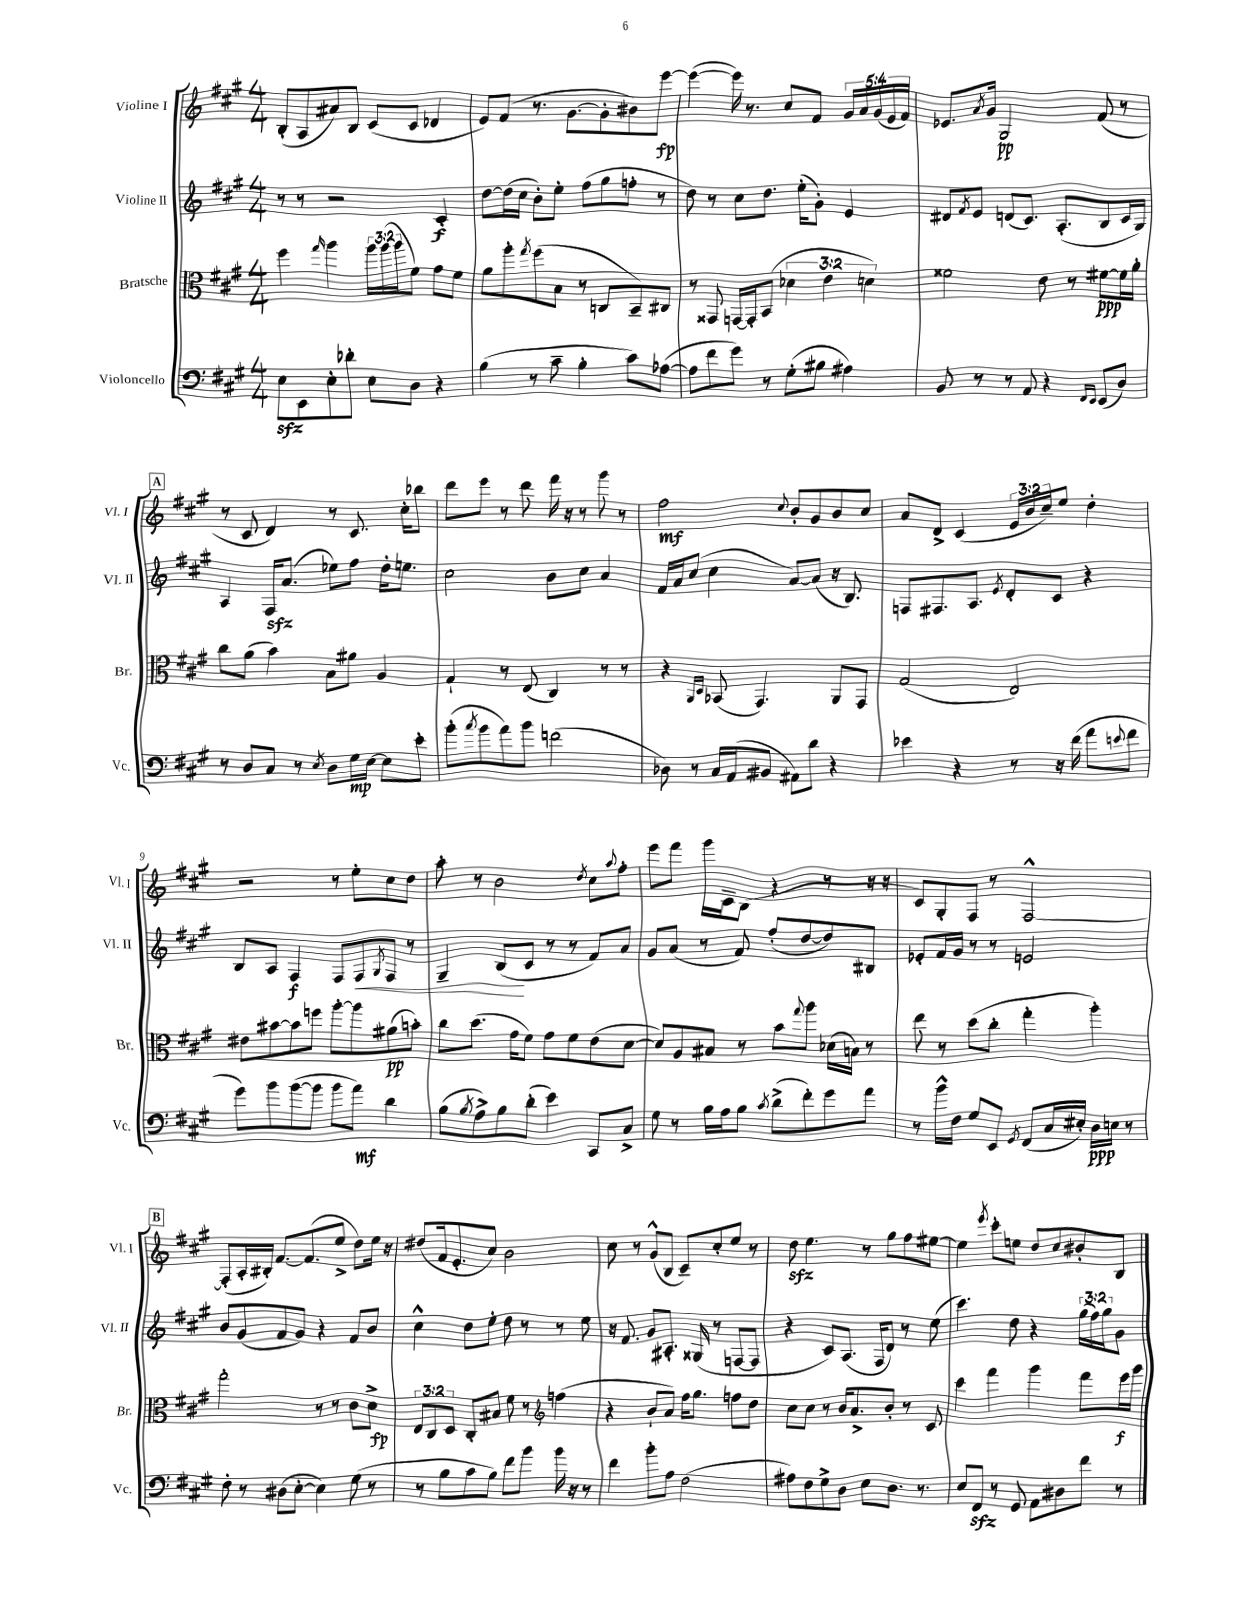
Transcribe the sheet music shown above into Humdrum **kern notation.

**kern	**kern	**kern	**kern
*staff4	*staff3	*staff2	*staff1
*clefF4	*clefC3	*clefG2	*clefG2
*k[f#c#g#]	*k[f#c#g#]	*k[f#c#g#]	*k[f#c#g#]
*M4/4	*M4/4	*M4/4	*M4/4
8E\L	4ff#\	8r	(8B'/L
8EE\	.	8r	8A/
.	16qqgg#/	.	.
8E'\	4aa\	2r	8a#/)
8d-'\J	.	.	8B/J
8E\L	24aa\LL	.	(8c#/L
.	(24aa\	.	.
.	24aa\J	.	.
8D\J	8f#\J)	.	8c#/J
4r	8g#\L	4c#'/	4d-/
.	8f#\J	.	.
=	=	=	=
(4B\	8a\L	[8dd\L	8e/L)
.	8aa'\	(16dd\]L	(8f#/J
.	.	16cc#\JJ	.
.	8qgg#/	.	.
8r	(8ff#\	8b'\L)	8.r
8c#~\	8B\J	8ee'\J	.
.	.	.	[8.g#\L
4B'\	8r	(8ff#\L	.
.	8C/L	8gg#\	8g#'\]
8c#\L)	8BB~/)	8ff'\J	8b#\)
([8A-\J	8C#/J	8r	[8eee\J
=	=	=	=
8A-\]L	8r	8dd\)	(4eee\_
8f#\	8GG##/	8r	.
8g#\J)	[16GG/LL	8cc#\L	16eee\])
.	16GG'/]J	.	8.r
8r	(8BB/J	8.dd\J	.
(8G#'\L	6d-\	.	8cc#/L
.	.	(16ee'\LK	.
8B#\J	.	8g#'\J)	8f#/J
.	6e\	.	.
4A#\)	.	4e/	20g#/LL
.	.	.	20a/
.	6d\)	.	.
.	.	.	(20g#/
.	.	.	20e/
.	.	.	20f#/JJ)
=	=	=	=
8BB/	2f##\	8d#/L	8.e-/L
.	.	8qf#/	.
8r	.	8e/J	.
.	.	.	8qa/
.	.	.	16g#/Jk
8r	.	(8d/L	2G#/
8AA/	.	8.c#/J)	.
4r	8e\	.	.
.	.	(8.A'/L	.
.	8r	.	.
16qqFF#/LL	.	.	.
16qqEE/JJ	.	.	.
(8EE/L	[8f#\L	8B/	(8f#/
8D/J)	16f#\]L	16c#/L	8r
.	16a'\JJ	16G#/JJ)	.
=	=	=	=
8r	8cc#\L	4A/	8r
8D/L	(8a\J	.	8c#/
8C#/J	4b\)	16F#/LK	4d/)
.	.	(8.a/J	.
8r	.	.	.
8qE/	.	.	.
8D\L	8B\L	8ee-\L)	8r
16G#\L	8a#\J	8ff#\J	8.c#/
[16E\JJ	.	.	.
8E\]L	4A/	16dd'\LK	.
.	.	8.ee\J	16cc#'\LK
8e'\J	.	.	8bb-\J
=	=	=	=
(8b'\L	4G#`/	2cc#\	8ddd\L
8qcc#/	.	.	.
8b\	.	.	8eee\J
8a\)	8r	.	8r
8b\J	(8E/	.	8ddd\
(2f\	4C#/)	8b\L	16fff#\
.	.	.	16r
.	.	8cc#\J	8r
.	8r	4a/	8ggg#\
.	8r	.	8r
=	=	=	=
8D-\)	4r	16f#/LL	2ff#\
.	.	16a/J	.
8r	.	(8cc#/J	.
.	16qqAA/LL	.	.
.	16qqD/JJ	.	.
16C#/LL	(8BB-/	4cc#\	.
(16AA/J	.	.	.
8BB#/J	4.GG#/)	.	.
.	.	.	8qqcc#/
8AA#\L)	.	[8a/L)	8b'/L
8d\J	.	(8a/]J	8g#/
4r	8AA/L	16r	8b/
.	.	8.B/)	.
.	8GG#/J	.	8cc#/J
=	=	=	=
4e-\	(2G#/	8F/L	8a/L
.	.	8.F#/	8d^/J
4r	.	.	(4c#/
.	.	8.A/J	.
.	.	8qe/	.
8r	2E/)	8d'/L	24e/LL
.	.	.	24b/
.	.	.	24cc#~/J)
16r	.	8c#/J	8ee/J
(16f#\	.	.	.
8a\L	.	4r	4dd'\
8qqe/	.	.	.
8f#\J	.	.	.
=	=	=	=
8g#\L)	8e#\L	8B/L	2r
8b\	[8b#\	8A/J	.
([8b\	8b#\]	4F#/	.
8b\]J	8ff\J	.	.
8b\L	[8aa'\L	8F#/L	8r
8a\J)	8aa\]	8F#/	8ee'\L
.	.	8qG#/	.
4d\	(8a#\	8F#/J	8cc#\
.	8b'\J)	8r	8dd\J
=	=	=	=
(8B\L	8cc#\L	4G#~/	8aa'\
8qB/	.	.	.
8A^\)	(8.dd\J	.	8r
8B\	.	(8B/L	2b\
.	16g#\LK	.	.
(8d'\J	8f#\J)	8c#/J	.
4e\)	8g#\L	8r	.
.	8f#\	8r	.
.	.	.	8qdd/
8CC#/L	(8e\	8f#/L)	8cc#\L
.	.	.	8qqaa/
8C#^/J	[8d\J	8a/J	8ff#'\J
=	=	=	=
8G#\	8d/]L)	8g#/L	8eee\L
8r	8A/	(8a/J	8fff#\J
16B\LL	8B#/J	8r	16ggg#\LL
16A\J	.	.	16c#~\J
8B\J	8r	8f#/)	(8B\J
8qc#/	.	.	.
(8d^\L	8b\L	(8ff#'/L	4r
.	8qqgg#/	.	.
8f#'\)	8aa\J	[8dd/	.
8g#\	(16d-\LL	8dd/])	8r
.	16B\JJ)	.	.
8a\J	8r	8B#/J	16r
.	.	.	16r
=	=	=	=
8r	8ee\	8e-'/L	8c#/L)
16b^^\LL	8r	16f#/L	8G#'/
16F#\JJ	.	16g#/JJ	.
8G#/L	(8dd\L	8r	8F#/J
8EE/J	8cc#'\J	8r	8r
8qGG#/	.	.	.
(8FF#/L	4gg#'\	2e/	[2F#^^/
16C#/L	.	.	.
16E#'/JJ)	.	.	.
16D\LL	4aa'\)	.	.
16E\JJ	.	.	.
8r	.	.	.
=	=	=	=
8F#'\	2gg#'\	8b/L	(8F#'/]L
8r	.	(8g#/	16A'/L
.	.	.	16B#'/JJ)
(8D#\L	.	8f#/	[8.f#/L
[8E'\J	.	8g#/J)	.
.	.	.	(8.f#/]
4E\])	8r	4r	.
.	8r	.	8ee^/J
(8G#\	8c#\L	8f#/L	8dd\L)
8r	8d^\J	8b/J	16ee\Jk
.	.	.	16r
=	=	=	=
8r	12E/L	4cc#^^\	(8dd#/L
.	12C#/	.	.
8B\L	.	.	16f#/k
.	12D/J	.	.
.	.	.	8.e'/
8c#\	8C#'/L	8dd\L	.
8B\J)	8B#/J	8ee'\J	8cc#/J)
8f#\L	8f#\	8dd\	2b\
8b\J	8r	8r	.
*	*clefG2	*	*
16b\	(4ff\	8r	.
16r	.	.	.
8r	.	8ee\	.
=	=	=	=
4f#\	4r	16r	8cc#\
.	.	8.f#/	.
.	.	.	8r
8b'\L	8b`/L	8g#/L	(8g#^^/L
8A\J	8a/J)	8.A#'/J	8B/J
(2F#\	16ff#\LK	.	8c#~/L)
.	8.gg#\J	(16G##/	.
.	.	8r	8cc#'/
.	8ff\L	[8F/L	8ee/J
.	8dd\J	8F/]J	8r
=	=	=	=
8A#\L)	8cc#\L	4r	8dd\
8F#\	8cc#\J	.	4.ee\
8G#^\	8r	8c#/L)	.
8D\J	16b/LK	(8.A/J	.
.	8.a^/	.	.
8E\L	.	.	8r
.	.	16F#/LK	.
8.D\J	8b'/J	8d/J)	8gg#\L
.	8r	8r	8ff#\
8.r	.	.	.
.	8c#/	(8ee\	[8ee#\J
=	=	=	=
8E/L	4ccc#\	4.ccc#\)	4ee#\]
8FF#/J	.	.	.
.	.	.	8qeee/
8r	4fff#\	.	8ccc#'\L
8GG#/	.	8dd\	8ee\J
8AA\L	4ggg#\	4r	8dd/L
8D#\	.	.	8cc#/
8f#\J	8fff#\L	(24gg#\LL	8b#'/
.	.	24ff#\)	.
.	.	24gg#\J	.
8r	16eee\L	8g#\J	8B/J
.	16ggg#\JJ	.	.
==	==	==	==
*-	*-	*-	*-
